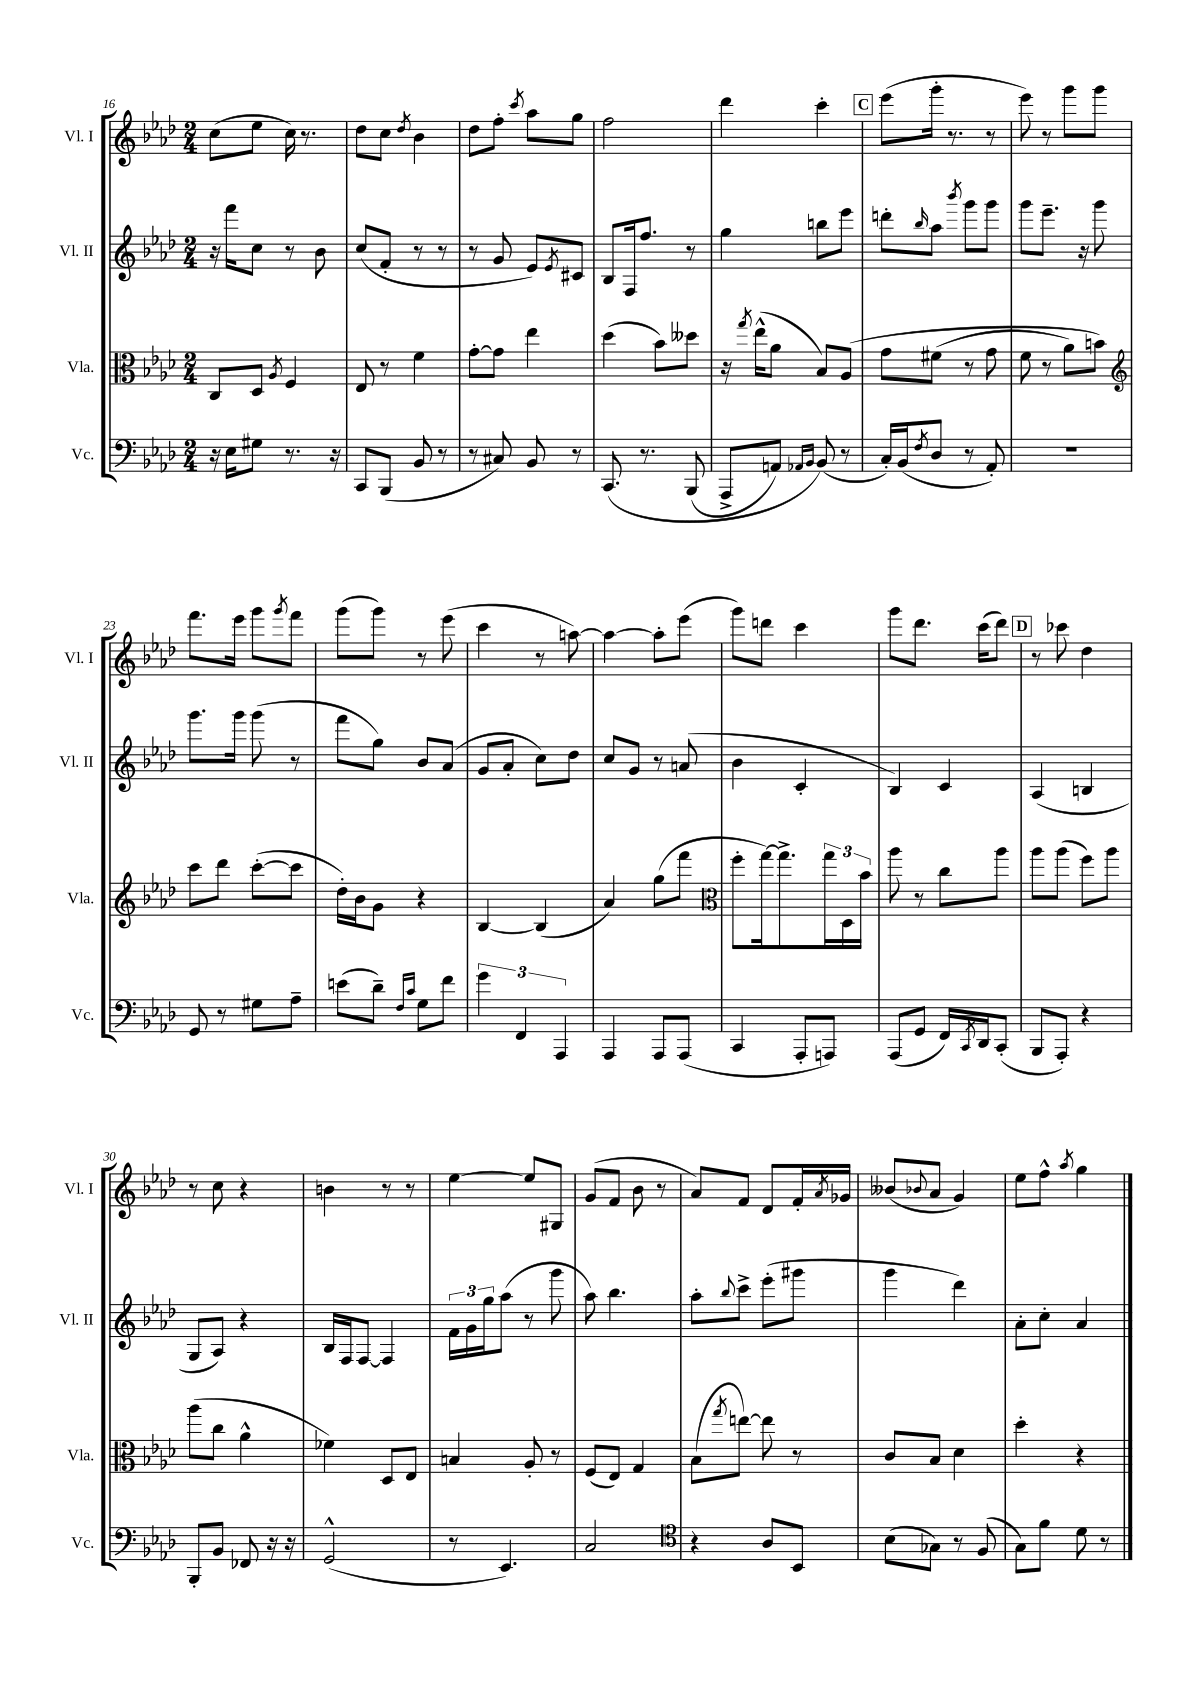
<<
\new StaffGroup <<
\new Staff = "s0" \with { instrumentName = "Vl. I" shortInstrumentName = "Vl. I" } {
    \clef treble \key aes \major \numericTimeSignature \time 2/4
    c''8( ees''8 c''16) r8. |
    des''8 c''8 \acciaccatura { des''8 } bes'4 |
    des''8 f''8-. \acciaccatura { c'''8 } aes''8 g''8 |
    f''2 |
    des'''4 c'''4-. |
    \mark \markup { \box "C" } ees'''8( g'''16-. r8. r8 |
    ees'''8) r8 g'''8 g'''8 |
    f'''8. ees'''16 g'''8 \acciaccatura { g'''8 } f'''8 |
    g'''8( g'''8) r8 ees'''8( |
    c'''4 r8 a''8~) |
    a''4~ a''8-. ees'''8( |
    g'''8) d'''8 c'''4 |
    g'''8 des'''8. c'''16( des'''8) |
    \mark \markup { \box "D" } r8 ces'''8 des''4 |
    r8 c''8 r4 |
    b'4 r8 r8 |
    ees''4~ ees''8 gis8 |
    g'8( f'8 bes'8 r8 |
    aes'8) f'8 des'8 f'16-. \acciaccatura { aes'8 } ges'16 |
    beses'8( \appoggiatura { bes'8 } aes'8 g'4) |
    ees''8 f''8-^ \acciaccatura { aes''8 } g''4 \bar "|." |
}
\new Staff = "s1" \with { instrumentName = "Vl. II" shortInstrumentName = "Vl. II" } {
    \clef treble \key aes \major \numericTimeSignature \time 2/4
    r16 f'''16 c''8 r8 bes'8 |
    c''8( f'8-. r8 r8 |
    r8 g'8 ees'8) \acciaccatura { ees'8 } cis'8 |
    bes8 f16 f''8. r8 |
    g''4 b''8 ees'''8 |
    \mark \markup { \box "C" } d'''8-. \grace { bes''16 } aes''8 \acciaccatura { bes'''8 } g'''8 g'''8 |
    g'''8 ees'''8.-- r16 g'''8 |
    g'''8. g'''16 g'''8( r8 |
    f'''8 g''8) bes'8 aes'8( |
    g'8 aes'8-. c''8) des''8 |
    c''8 g'8 r8 a'8( |
    bes'4 c'4-. |
    bes4) c'4 |
    \mark \markup { \box "D" } aes4( b4 |
    g8 aes8) r4 |
    bes16 f16 f8~ f4 |
    \tuplet 3/2 { f'16 g'16 g''16 } aes''8( r8 g'''8 |
    aes''8) bes''4. |
    aes''8-. \appoggiatura { bes''8 } c'''8-> ees'''8-.( gis'''8 |
    g'''4 des'''4) |
    aes'8-. c''8-. aes'4 \bar "|." |
}
\new Staff = "s2" \with { instrumentName = "Vla." shortInstrumentName = "Vla." } {
    \clef alto \key aes \major \numericTimeSignature \time 2/4
    c8 des8 \acciaccatura { aes8 } f4 |
    ees8 r8 f'4 |
    g'8~-. g'8 ees''4 |
    des''4( bes'8) deses''8 |
    r16 \acciaccatura { g''8 } ees''16-^( aes'8 bes8) aes8\( |
    \mark \markup { \box "C" } g'8 fis'8( r8 g'8 |
    f'8 r8 aes'8) b'8\) |
    \clef treble c'''8 des'''8 c'''8~-.( c'''8 |
    des''16-.) bes'16 g'8 r4 |
    bes4~ bes4( |
    aes'4) g''8( f'''8 |
    \clef alto f''8-. g''16~) g''8.-> \tuplet 3/2 { g''16 des16 bes'16 } |
    aes''8 r8 c''8 aes''8 |
    \mark \markup { \box "D" } aes''8 aes''8( f''8) aes''8 |
    aes''8( c''8 aes'4-^ |
    fes'4) des8 ees8 |
    b4 aes8-. r8 |
    f8( ees8) g4 |
    bes8( \acciaccatura { g''8 } e''8~) e''8 r8 |
    c'8 bes8 des'4 |
    des''4-. r4 \bar "|." |
}
\new Staff = "s3" \with { instrumentName = "Vc." shortInstrumentName = "Vc." } {
    \clef bass \key aes \major \numericTimeSignature \time 2/4
    r16 ees16 gis8 r8. r16 |
    c,8 bes,,8( bes,8 r8 |
    r8 cis8) bes,8 r8 |
    c,8.\( r8. bes,,8( |
    aes,,8-> a,8) \grace { aes,16 bes,16 } bes,8(\) r8 |
    \mark \markup { \box "C" } c16-.) bes,16( \acciaccatura { f8 } des8 r8 aes,8-.) |
    R2 |
    g,8 r8 gis8 aes8-- |
    e'8( des'8--) \grace { f16 c'16 } g8 f'8 |
    \tuplet 3/2 { g'4 f,4 aes,,4 } |
    aes,,4 aes,,8 aes,,8( |
    c,4 aes,,8-. a,,8) |
    aes,,8( g,8 f,16) \acciaccatura { c,8 } des,16 c,8-.( |
    \mark \markup { \box "D" } bes,,8 aes,,8-.) r4 |
    bes,,8-. bes,8 fes,8 r16 r16 |
    g,2-^( |
    r8 ees,4.) |
    c2 |
    \clef tenor r4 aes8 bes,8 |
    bes8( ges8) r8 f8( |
    g8) f'8 des'8 r8 \bar "|." |
}
>>
>>
\layout { \context { \Score currentBarNumber = #16 } }
